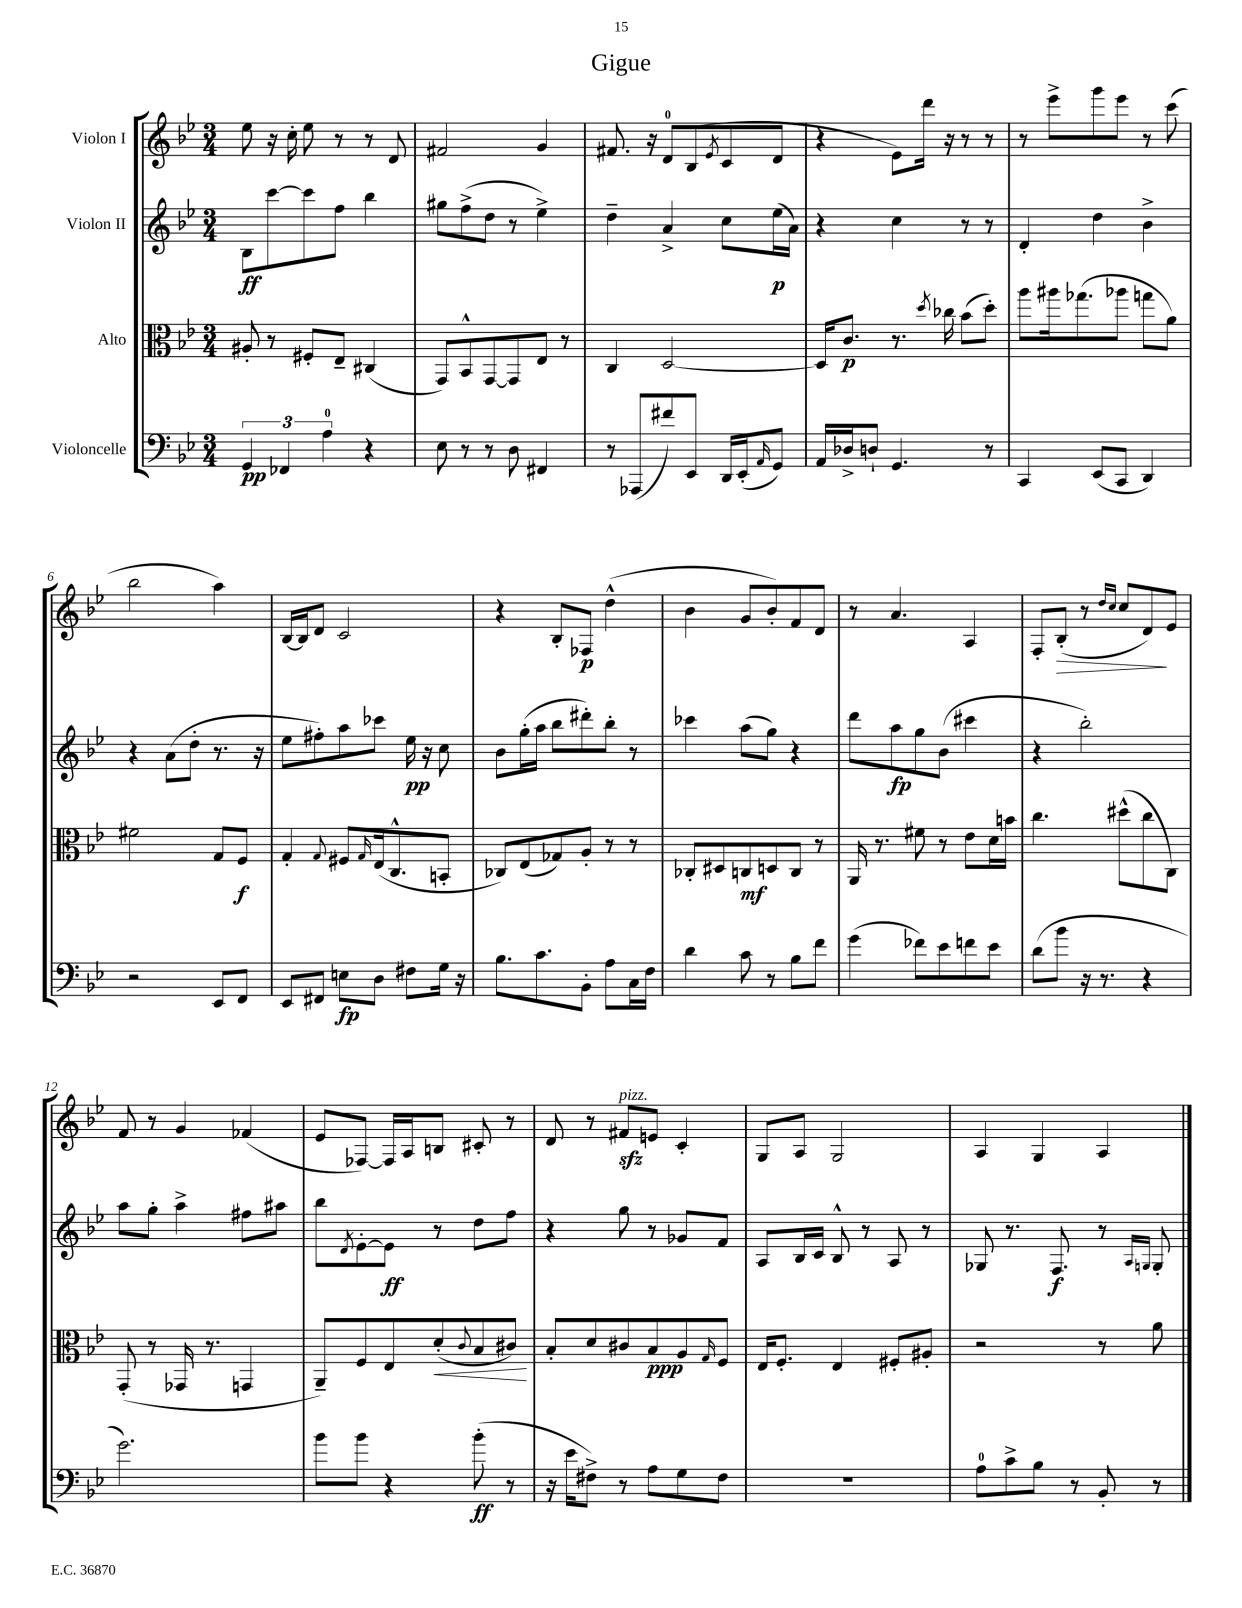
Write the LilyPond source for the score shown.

\header { title = "Gigue" }
<<
\new StaffGroup <<
\new Staff = "s0" \with { instrumentName = "Violon I" } {
    \clef treble \key bes \major \numericTimeSignature \time 3/4
    ees''8 r16 c''16-. ees''8 r8 r8 d'8 |
    fis'2 g'4 |
    fis'8. r16 d'8-0 bes8( \acciaccatura { ees'8 } c'8 d'8 |
    r4 ees'8) d'''16 r16 r8 r8 |
    r8 ees'''8-> g'''8 ees'''8 r8 c'''8( |
    bes''2 a''4) |
    bes16~ bes16 d'8 c'2 |
    r4 bes8-. fes8\p d''4-^( |
    bes'4 g'8 bes'8-.) f'8 d'8 |
    r8 a'4. a4 |
    f8-. bes8-.\>( r8 \grace { d''16 c''16 } c''8 d'8\!) ees'8 |
    f'8 r8 g'4 fes'4( |
    ees'8 fes8~) fes16 a16 b8 cis'8-. r8 |
    d'8 r8 fis'8\sfz^\markup { \italic "pizz." } e'8 c'4-. |
    g8 a8 g2 |
    a4 g4 a4 \bar "|." |
}
\new Staff = "s1" \with { instrumentName = "Violon II" } {
    \clef treble \key bes \major \numericTimeSignature \time 3/4
    bes8\ff c'''8~ c'''8 f''8 bes''4 |
    gis''8 f''8->( d''8 r8 ees''4->) |
    d''4-- a'4-> c''8 ees''16\p( a'16) |
    r4 c''4 r8 r8 |
    d'4-. d''4 bes'4-> |
    r4 a'8( d''8-. r8. r16 |
    ees''8 fis''8-.) a''8 ces'''8 ees''16\pp r16 c''8 |
    bes'8 g''16-.( a''16 bes''8 dis'''8-.) bes''8-. r8 |
    ces'''4 a''8( g''8) r4 |
    d'''8 a''8\fp g''8 bes'8( cis'''4 |
    r4 bes''2-.) |
    a''8 g''8-. a''4-> fis''8 ais''8 |
    bes''8 \acciaccatura { d'8 } ees'8~-. ees'8\ff r8 d''8 f''8 |
    r4 g''8 r8 ges'8 f'8 |
    a8 bes16 c'16 bes8-^ r8 a8 r8 |
    ges8 r8. f8.\f r8 \grace { a16 g16 } g8-. \bar "|." |
}
\new Staff = "s2" \with { instrumentName = "Alto" } {
    \clef alto \key bes \major \numericTimeSignature \time 3/4
    ais8-. r8 fis8-. ees8-- cis4( |
    g,8) bes,8-^ g,8~ g,8 ees8 r8 |
    c4 d2~ |
    d16 c'8.\p r8. \acciaccatura { d''8 } ces''16 bes'8( d''8-.) |
    a''8 ais''16 ges''8.( aes''8 g''8 a'8) |
    fis'2 g8 f8\f |
    g4-. \appoggiatura { g8 } fis8 \grace { g16 } ees16( c8.-^ b,8-. |
    ces8) ees8( ges8) a8-. r8 r8 |
    ces8-. dis8 c8\mf d8 c8 r8 |
    a,16 r8. fis'8 r8 ees'8 d'16 b'16 |
    c''4. dis''8-^( c''8 c8) |
    g,8-.( r8 ges,16 r8. g,4 |
    a,8--) f8 ees8 d'8-.\<( \appoggiatura { c'8 } bes8 cis'8\!) |
    bes8-. d'8 cis'8 bes8\ppp a8 \grace { g16 } f8 |
    ees16 f8.-. ees4 fis8-. ais8-. |
    r2 r8 a'8 \bar "|." |
}
\new Staff = "s3" \with { instrumentName = "Violoncelle" } {
    \clef bass \key bes \major \numericTimeSignature \time 3/4
    \tuplet 3/2 { g,4\pp fes,4 a4-0 } r4 |
    ees8 r8 r8 d8 fis,4 |
    r8 aes,,8( fis'8) ees,8 d,16 ees,16-.( \grace { a,16 } g,8) |
    a,16 des16-> d8-! g,4. r8 |
    c,4 ees,8( c,8 d,4) |
    r2 ees,8 f,8 |
    ees,8 fis,8 e8\fp d8 fis8 g16 r16 |
    bes8. c'8. bes,8-. a8 c16 f16 |
    d'4 c'8 r8 bes8 f'8 |
    g'4( fes'8) ees'8 f'8 ees'8 |
    d'8( bes'8 r16 r8. r4 |
    g'2.) |
    bes'8 bes'8 r4 bes'8-.\ff( r8 |
    r16 ees'16 fis8->) r8 a8 g8 fis8 |
    R2. |
    a8-0 c'8-> bes8 r8 bes,8-. r8 \bar "|." |
}
>>
>>
